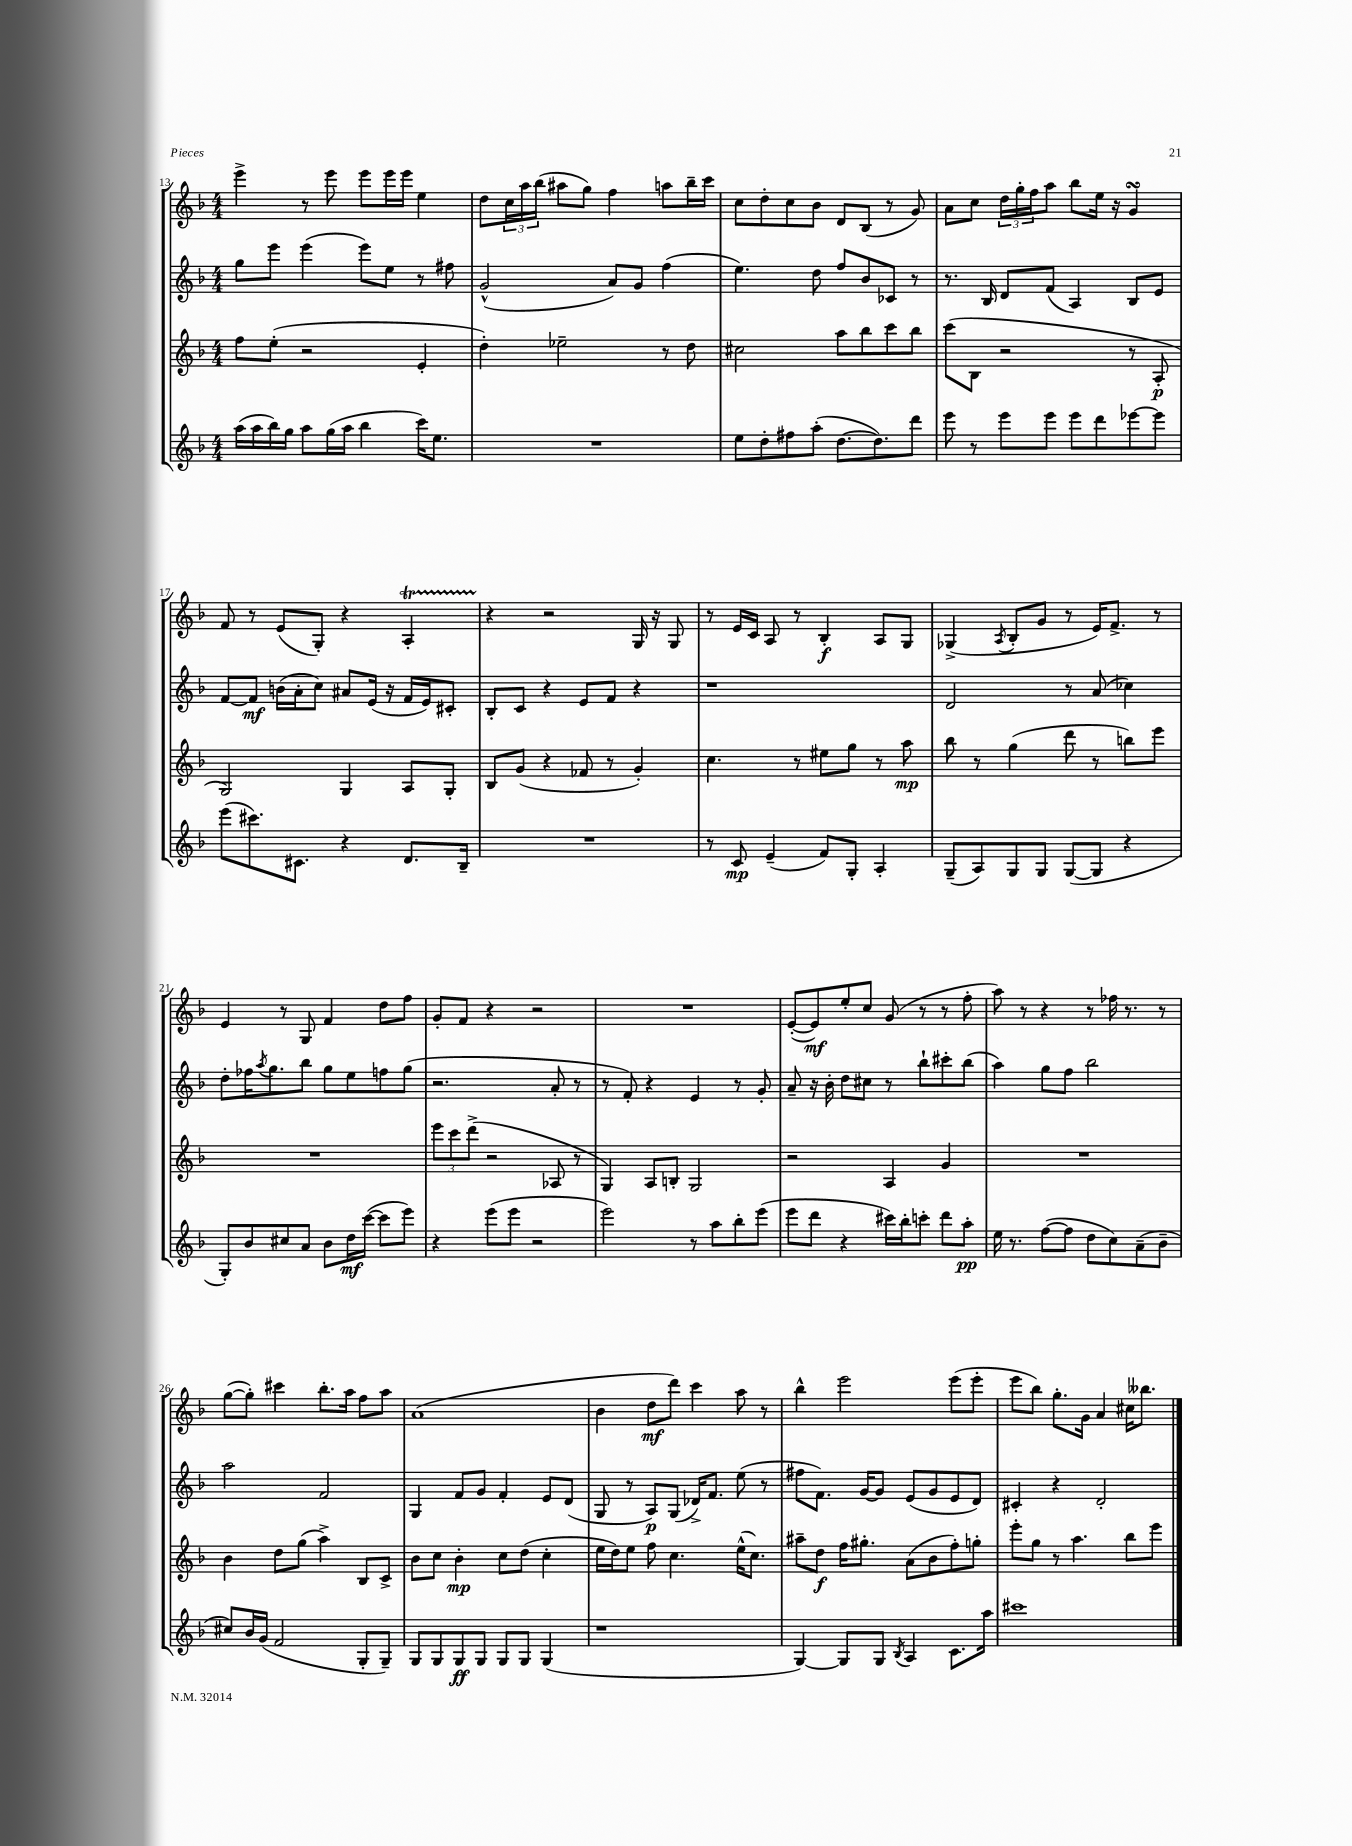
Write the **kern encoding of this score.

**kern	**kern	**kern	**kern
*staff4	*staff3	*staff2	*staff1
*clefG2	*clefG2	*clefG2	*clefG2
*k[b-]	*k[b-]	*k[b-]	*k[b-]
*M4/4	*M4/4	*M4/4	*M4/4
(16aa	8ff	8gg	4eee^
16aa	.	.	.
16bb-)	(8ee'	8eee	.
16gg	.	.	.
8aa	2r	(4eee	8r
(16gg	.	.	8eee
16aa	.	.	.
4bb-	.	8eee)	8eee
.	.	8ee	16eee
.	.	.	16eee
16ccc)	4e'	8r	4ee
8.ee	.	.	.
.	.	8ff#	.
=	=	=	=
1r	4dd')	(2g^^	8dd
.	.	.	24cc
.	.	.	24aa
.	.	.	(24bb-
.	2ee-~	.	8aa#
.	.	.	8gg)
.	.	8a)	4ff
.	.	8g	.
.	8r	(4ff	8aa
.	8dd	.	16bb-~
.	.	.	16ccc
=	=	=	=
8ee	2cc#	4.ee)	8cc
8dd'	.	.	8dd'
8ff#	.	.	8cc
(8aa'	.	8dd	8b-
[8.dd	8aa	8ff	8d
.	8bb-	8b-	(8B-
8.dd])	.	.	.
.	8ccc	8c-	8r
8ddd	8bb-	8r	8g)
=	=	=	=
8eee	(8ccc	8.r	8a
8r	8B-	.	8cc
.	.	16B-	.
8eee	2r	8d	24dd
.	.	.	24gg'
.	.	.	24ff
8eee	.	(8f	8aa
8eee	.	4A)	8bb-
8ddd	.	.	16ee
.	.	.	16r
[8eee-	8r	8B-	4g
8eee-]	8A'	8e	.
=	=	=	=
(8eee	2G)	[8f	8f
8.ccc#)	.	8f]	8r
.	.	(16b	(8e
8.c#	.	16a'	.
.	.	8cc)	8G')
4r	4G	8a#	4r
.	.	(16e	.
.	.	16r	.
8.d	8A	16f	4A'
.	.	16e)	.
.	8G'	8c#'	.
16B-~	.	.	.
=	=	=	=
1r	8B-	8B-'	4r
.	(8g	8c	.
.	4r	4r	2r
.	8f-	8e	.
.	8r	8f	.
.	4g')	4r	16G
.	.	.	16r
.	.	.	8G
=	=	=	=
8r	4.cc	1r	8r
8c	.	.	16e
.	.	.	16c
(4e~	.	.	8A
.	8r	.	8r
8f)	8ee#	.	4B-'
8G'	8gg	.	.
4A'	8r	.	8A
.	8aa	.	8G
=	=	=	=
(8G~	8bb-	2d	(4G-^
8A)	8r	.	.
.	.	.	8qA
8G	(4gg	.	8B-'
8G	.	.	8g
([8G	8ddd	8r	8r
8G]	8r	(8a	16e)
.	.	.	8.f^
4r	8bb)	4cc-)	.
.	8eee	.	8r
=	=	=	=
8G')	1r	8dd'	4e
8b-	.	16ff-	.
.	.	8qaa	.
.	.	8.gg	.
8cc#	.	.	8r
8a	.	8bb-	8G
8b-	.	8gg	4f
16dd	.	8ee	.
([16ccc	.	.	.
8ccc]	.	8ff	8dd
8eee)	.	(8gg	8ff
=	=	=	=
4r	12eee	2.r	8g'
.	12ccc	.	.
.	.	.	8f
.	(12ddd^	.	.
(8eee	2r	.	4r
8eee	.	.	.
2r	.	.	2r
.	8A-	8a'	.
.	8r	8r	.
=	=	=	=
2eee)	4G)	8r	1r
.	.	8f')	.
.	8A	4r	.
.	8B'	.	.
8r	2G	4e	.
8aa	.	.	.
8bb-'	.	8r	.
(8eee	.	8g'	.
=	=	=	=
8eee	2r	8a~	([8e'
8ddd	.	16r	8e])
.	.	16b-'	.
4r	.	8dd	8ee'
.	.	8cc#	8cc
16ccc#)	4A	8r	(8g
16bb-'	.	.	.
8ccc'	.	8bb-`	8r
8ddd	4g	8ccc#'	8r
8aa'	.	(8bb-	8ff'
=	=	=	=
16ee	1r	4aa)	8aa)
8.r	.	.	.
.	.	.	8r
([8ff	.	8gg	4r
8ff]	.	8ff	.
8dd	.	2bb-	8r
8cc)	.	.	16ff-
.	.	.	8.r
(8a~	.	.	.
8b-~	.	.	8r
=	=	=	=
8cc#)	4b-	2aa	([8gg
16b-	.	.	8gg'])
(16g	.	.	.
2f	8dd	.	4ccc#
.	(8gg	.	.
.	4aa^)	2f	8.bb-'
.	.	.	16aa
8G'	8B-	.	8ff
8G~)	8c^	.	8aa
=	=	=	=
8G	8b-	4G	(1a
8G	8cc	.	.
8G	4b-'	8f	.
8G	.	8g	.
8G	8cc	4f'	.
8G	(8dd	.	.
(4G	4cc'	8e	.
.	.	(8d	.
=	=	=	=
1r	16ee	8G	4b-
.	16dd)	.	.
.	8ee	8r	.
.	8ff	8A)	8dd
.	4.cc	(8G	8ddd)
.	.	16d-^)	4ccc
.	.	8.f	.
.	(16ee^^	(8ee	8aa
.	8.cc)	.	.
.	.	8r	8r
=	=	=	=
[4G)	8aa#~	8ff#	4bb-^^
.	8dd	8.f)	.
8G]	16ff	.	2eee
.	8.gg#'	[16g	.
8G	.	8g]	.
8qB-	.	.	.
4A	(8a	(8e	.
.	8b-	8g	.
8.c	8ff')	8e	(8eee
.	8gg'	8d)	8eee'
16aa	.	.	.
=	=	=	=
1ccc#	8eee'	4c#'	8eee
.	8gg	.	8bb-)
.	8r	4r	8.gg'
.	4.aa	.	.
.	.	.	16g
.	.	2d'	4a
.	8bb-	.	16cc#
.	.	.	8.bb--
.	8eee	.	.
==	==	==	==
*-	*-	*-	*-
